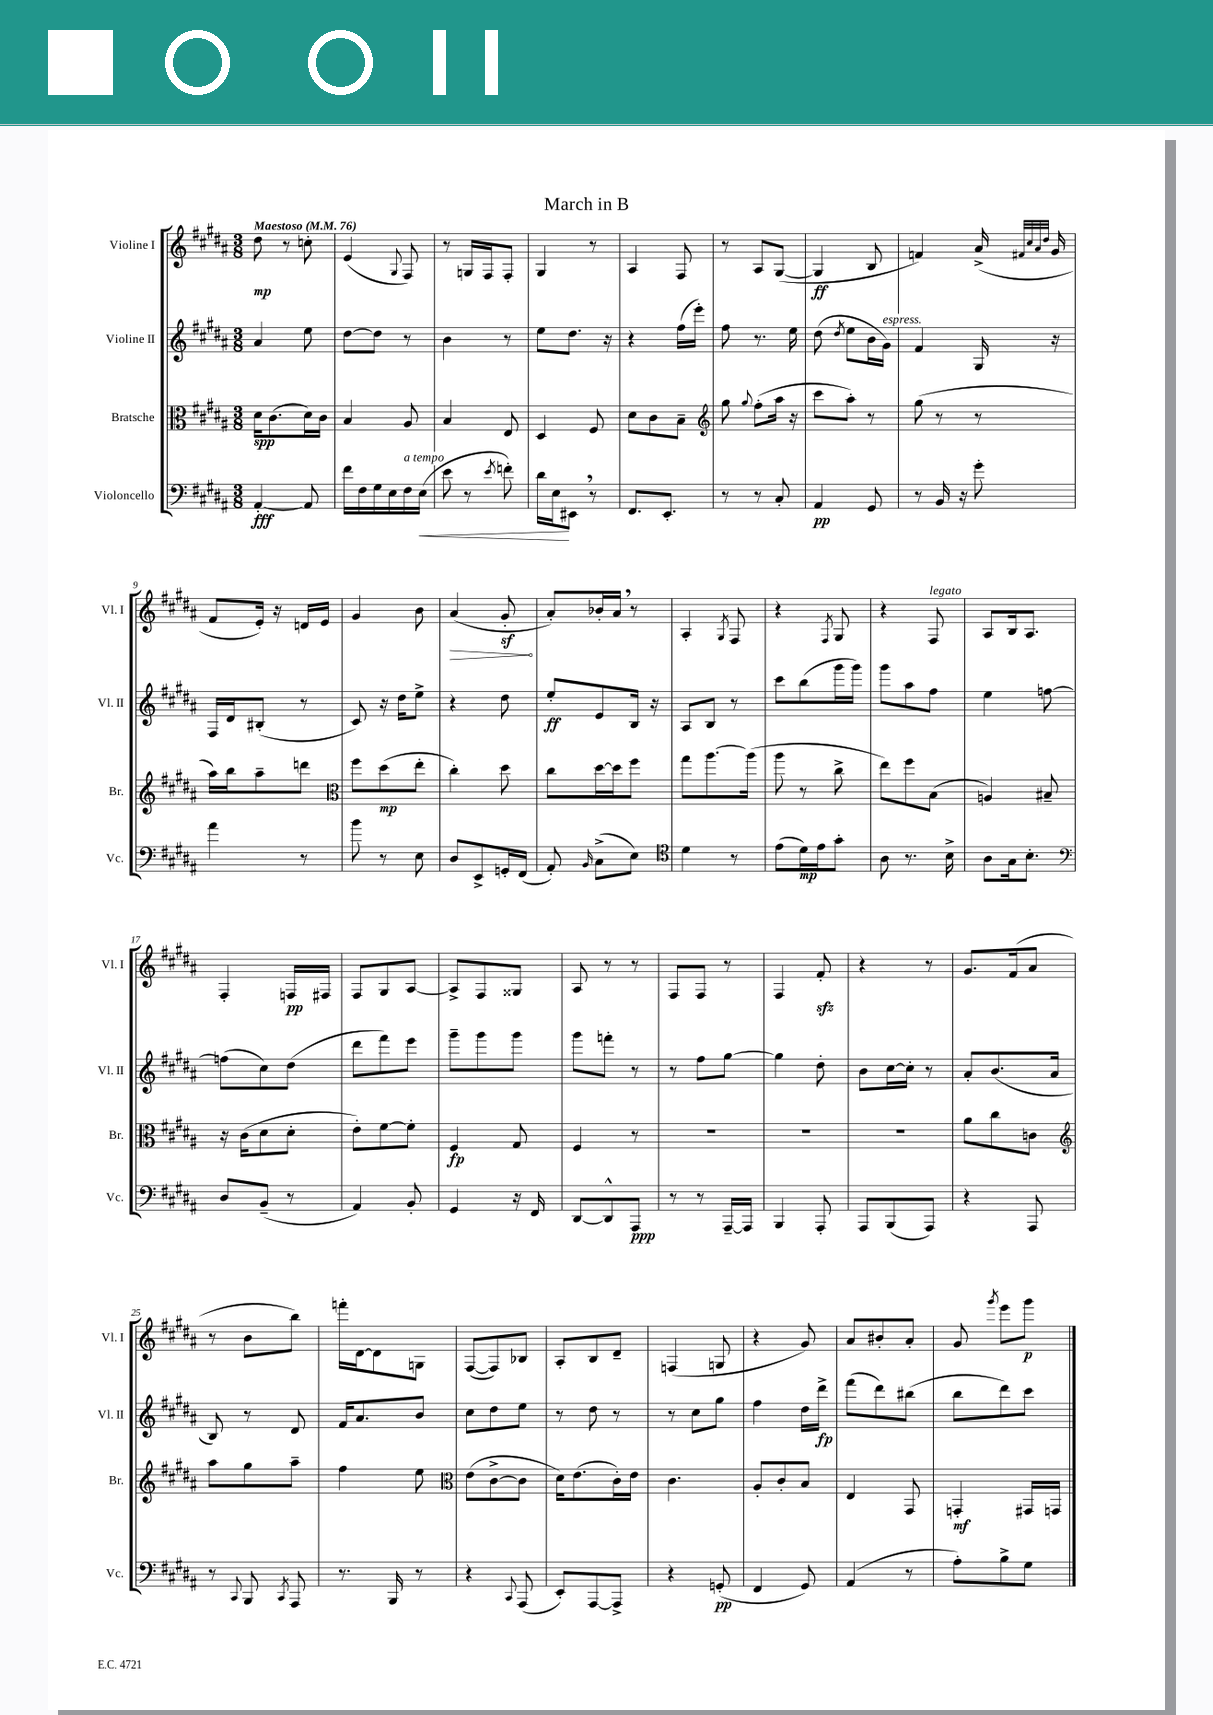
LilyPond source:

\header { title = "March in B" }
<<
\new StaffGroup <<
\new Staff = "s0" \with { instrumentName = "Violine I" shortInstrumentName = "Vl. I" } {
    \clef treble \key b \major \numericTimeSignature \time 3/8 \tempo "Maestoso" 4 = 76
    \autoBeamOff dis''8\mp r8 c''8-. |
    e'4( \appoggiatura { gis8 } fis8) |
    r8 g16[ fis16 fis8]-. |
    gis4 r8 |
    ais4 fis8 |
    r8 ais8[ gis8]~( |
    gis4\ff b8 |
    f'4) ais'16->( \grace { fis'32[ cis''32 ais'32 dis''32] } gis'16 |
    fis'8[ e'16]-.) r16 d'16[ e'16] |
    gis'4 b'8 |
    \once \override Hairpin.circled-tip = ##t ais'4\>( gis'8-.\sf\! |
    ais'8[-.) bes'16-. ais'16] \breathe r8 |
    ais4-. \acciaccatura { gis8 } fis8 |
    r4 \acciaccatura { fis8 } gis8 |
    r4 fis8^\markup { \italic "legato" } |
    ais8[ b16 ais8.] |
    fis4-. f16[\pp fis16] |
    fis8[ gis8 ais8]~ |
    ais8[-> fis8 gisis8] |
    ais8 r8 r8 |
    fis8[ fis8] r8 |
    fis4 fis'8-.\sfz |
    r4 r8 |
    gis'8.[ fis'16( ais'8] |
    r8 b'8[ b''8]) |
    f'''16[-. dis'16~ dis'8 g8] |
    fis8[~( fis8) bes8] |
    ais8[-. b8 dis'8]-- |
    f4( g8 |
    r4 gis'8) |
    ais'8[ bis'8-. ais'8]-. |
    gis'8 \acciaccatura { gis'''8 } e'''8[ gis'''8]\p \bar "|." |
}
\new Staff = "s1" \with { instrumentName = "Violine II" shortInstrumentName = "Vl. II" } {
    \clef treble \key b \major \numericTimeSignature \time 3/8
    \autoBeamOff ais'4 e''8 |
    dis''8[~ dis''8] r8 |
    b'4 r8 |
    e''8[ dis''8.] r16 |
    r4 fis''16[( e'''16]-.) |
    fis''8 r8. e''16 |
    dis''8( \acciaccatura { dis''8 } e''8[ b'16 gis'16]^\markup { \italic "espress." }) |
    fis'4 gis16 r16 |
    fis16[ dis'16 bis8]-.( r8 |
    cis'8) r16 dis''16[ e''8]-> |
    r4 dis''8 |
    e''8[-.\ff e'8 b16] r16 |
    ais8[ b8] r8 |
    cis'''8[ b''8( gis'''16 gis'''16]) |
    gis'''8[ ais''8 fis''8] |
    e''4 f''8~ |
    f''8[( cis''8) dis''8]( |
    dis'''8[ fis'''8) e'''8] |
    gis'''8[-- gis'''8 gis'''8] |
    gis'''8[ f'''8]-. r8 |
    r8 fis''8[ gis''8]~ |
    gis''4 dis''8-. |
    b'8[ cis''16~ cis''16]-. r8 |
    ais'8[-. b'8.( ais'16] |
    b8) r8 dis'8 |
    fis'16[ ais'8. b'8] |
    cis''8[ dis''8 e''8] |
    r8 dis''8 r8 |
    r8 cis''8[ gis''8] |
    fis''4 dis''16[ dis'''16]->\fp |
    fis'''8[( dis'''8) bis''8]( |
    b''8[ dis'''8) cis'''8] \bar "|." |
}
\new Staff = "s2" \with { instrumentName = "Bratsche" shortInstrumentName = "Br." } {
    \clef alto \key b \major \numericTimeSignature \time 3/8
    \autoBeamOff dis'16[\spp cis'8.( dis'16) cis'16] |
    b4 ais8 |
    b4 e8 |
    dis4 fis8 |
    dis'8[ cis'8 b8]-- |
    \clef treble gis''8 \appoggiatura { gis''8 } fis''8[-.( ais''16] r16 |
    cis'''8[ ais''8]-.) r8 |
    gis''8( r8 r8 |
    ais''16[) b''16 ais''8-- d'''8] |
    \clef alto fis''8[ dis''8\mp( e''8]-. |
    cis''4-.) dis''8 |
    cis''8[ dis''16~ dis''16 fis''8] |
    gis''8[ ais''8.~ ais''16]( |
    ais''8 r8 cis''8-> |
    e''8[) fis''8 b8]( |
    a4) bis8-- |
    r16 cis'16[( dis'8 dis'8]-. |
    e'8[-.) fis'8~ fis'8]-. |
    fis4\fp gis8 |
    fis4 r8 |
    R4. |
    R4. |
    R4. |
    ais'8[ cis''8 c'8] |
    \clef treble ais''8[ gis''8 ais''8]-- |
    fis''4 e''8 |
    \clef alto e'8[( cis'8~-> cis'8] |
    dis'16[) e'8.( cis'16-.) e'16] |
    cis'4. |
    ais8[-. cis'8-. b8] |
    e4 gis,8 |
    g,4-.\mf gis,16[ g,16] \bar "|." |
}
\new Staff = "s3" \with { instrumentName = "Violoncello" shortInstrumentName = "Vc." } {
    \clef bass \key b \major \numericTimeSignature \time 3/8
    \autoBeamOff ais,4~-.\fff ais,8 |
    fis'16[ fis16 gis16 e16 fis16^\markup { \italic "a tempo" } e16]\<( |
    e'8 r8 \acciaccatura { e'8 } f'8-.) |
    dis'16[ e16\! eis,8] \breathe r8 |
    fis,8.[ e,8.]-. |
    r8 r8 cis8-. |
    ais,4\pp gis,8 |
    r8 b,16 r16 gis'8-. |
    ais'4 r8 |
    b'8 r8 e8 |
    dis8[ e,8-> g,16-. fis,16]( |
    ais,8-.) \grace { b,16 } cis8[->( e8]) |
    \clef tenor dis'4 r8 |
    e'8[( dis'16\mp) e'16 gis'8]-. |
    ais8 r8. b16-> |
    ais8[ gis16 b8.]-. |
    \clef bass dis8[ b,8]--( r8 |
    ais,4) b,8-. |
    gis,4 r16 fis,16 |
    dis,8[~ dis,8-^ ais,,8]\ppp |
    r8 r8 ais,,16[~-- ais,,16] |
    b,,4 ais,,8-. |
    ais,,8[ b,,8( ais,,8]) |
    r4 ais,,8 |
    r8 \appoggiatura { cis,8 } b,,8 \acciaccatura { cis,8 } ais,,8 |
    r8. b,,16 r8 |
    r4 \appoggiatura { cis,8 } ais,,8( |
    e,8[-.) ais,,8~ ais,,8]-> |
    r4 g,8-.\pp( |
    fis,4 gis,8) |
    ais,4( r8 |
    ais8[-.) b8-> gis8] \bar "|." |
}
>>
>>
